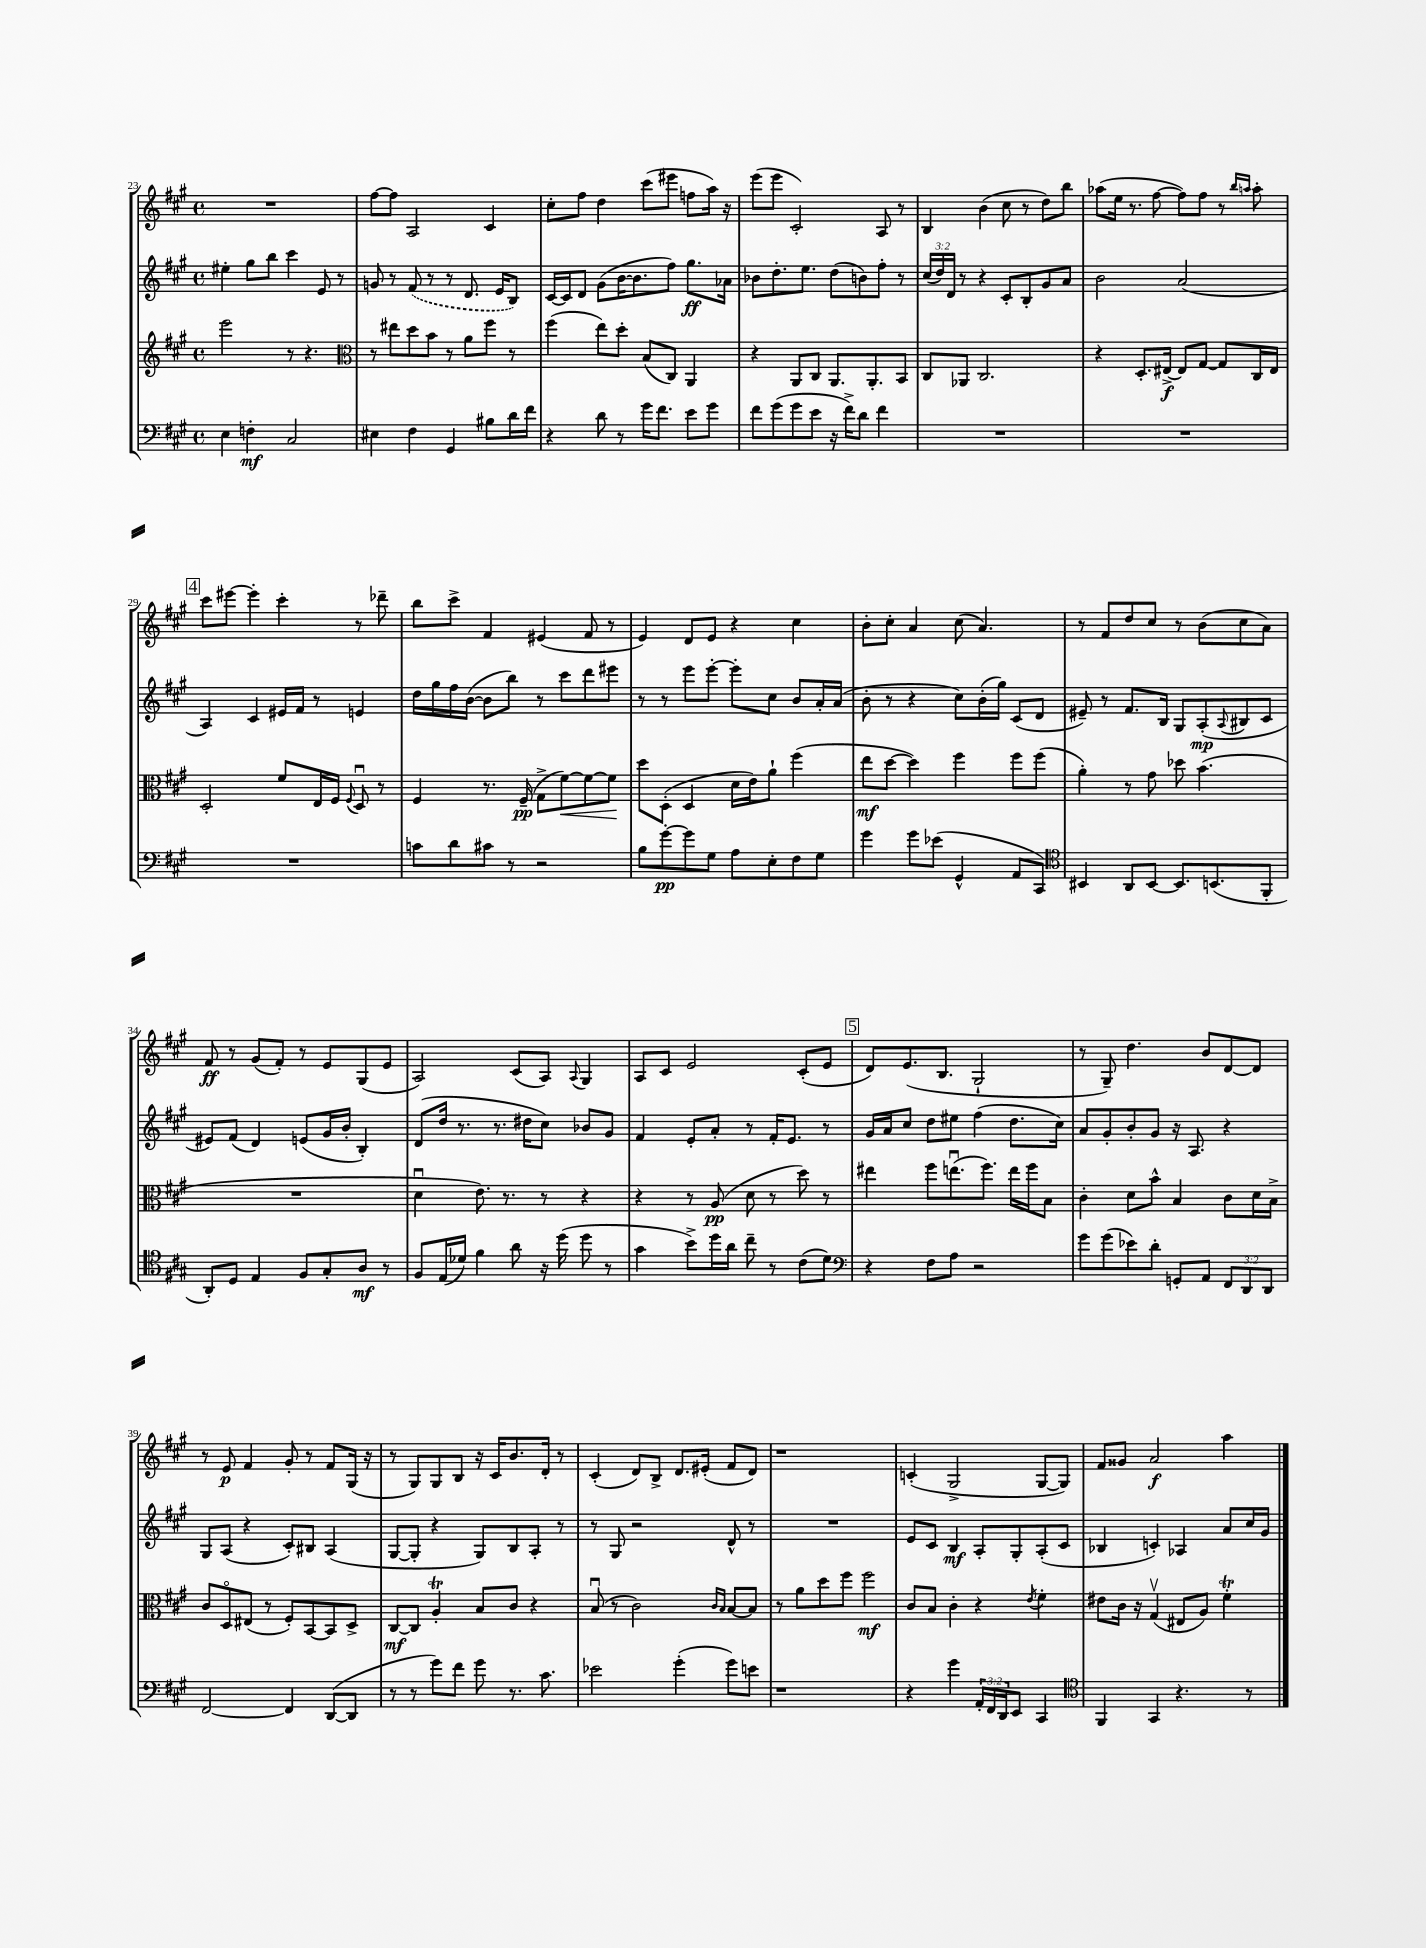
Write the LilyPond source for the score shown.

<<
\new StaffGroup <<
\new Staff = "s0" {
    \clef treble \key a \major \defaultTimeSignature \time 4/4
    R1 |
    fis''8~ fis''8 a2 cis'4 |
    cis''8-. fis''8 d''4 cis'''8( eis'''8 f''8 a''16) r16 |
    e'''8( e'''8 cis'2-.) a8 r8 |
    b4 b'4( cis''8 r8 d''8) b''8 |
    aes''8( e''16 r8. fis''8~ fis''8) fis''8 r8 \grace { b''16 a''16 } a''8-. |
    \mark \markup { \box "4" } cis'''8 eis'''8~ eis'''4-. cis'''4-. r8 des'''8-- |
    b''8 cis'''8-> fis'4 eis'4( fis'8 r8 |
    e'4) d'8 e'8 r4 cis''4 |
    b'8-. cis''8-. a'4 cis''8( a'4.) |
    r8 fis'8 d''8 cis''8 r8 b'8( cis''8 a'8) |
    fis'8\ff r8 gis'8( fis'8-.) r8 e'8 gis8( e'8 |
    a2) cis'8( a8) \appoggiatura { a8 } gis4 |
    a8 cis'8 e'2 cis'8-.( e'8 |
    \mark \markup { \box "5" } d'8) e'8.( b8. gis2-! |
    r8 gis8--) d''4. b'8 d'8~ d'8 |
    r8 e'8\p fis'4 gis'8-. r8 fis'8 gis16( r16 |
    r8 gis8) gis8 b8 r16 cis'16 b'8. d'16-. r8 |
    cis'4-.( d'8) b8-> d'8. eis'16-.( fis'8 d'8) |
    r1 |
    c'4-.( gis2-> gis8~ gis8) |
    fis'8 gisis'8 a'2\f a''4 \bar "|." |
}
\new Staff = "s1" {
    \clef treble \key a \major \defaultTimeSignature \time 4/4 \override Staff.TupletNumber.text = #tuplet-number::calc-fraction-text
    eis''4-. gis''8 b''8 cis'''4 e'8 r8 |
    g'8 r8 \once \slurDashed fis'8( r8 r8 d'8. e'16 b8) |
    cis'16~ cis'16 d'8 gis'8( b'16~ b'8. fis''8) gis''8.\ff aes'16 |
    bes'8 d''8.-. e''8. d''8( b'8) fis''8-. r8 |
    \tuplet 3/2 { cis''16( d''16) d'16 } r8 r4 cis'8-. b8-. gis'8 a'8 |
    b'2 a'2( |
    \mark \markup { \box "4" } a4) cis'4 eis'16 fis'16 r8 e'4 |
    d''16 gis''16 fis''16 b'16~( b'8 b''8) r8 cis'''8 d'''8 eis'''8 |
    r8 r8 e'''8 e'''8~-. e'''8-. cis''8 b'8 a'16-. a'16( |
    b'8-. r8 r4 cis''8) b'16-.( gis''16) cis'8( d'8 |
    eis'8--) r8 fis'8. b16 gis8 a8-.\mp( \appoggiatura { a8 } bis8 cis'8 |
    eis'8) fis'8( d'4) e'8( gis'16 b'16-. b4-.) |
    d'8( d''16 r8. r8. dis''16 cis''8) bes'8 gis'8 |
    fis'4 e'8-. a'8-. r8 fis'16-. e'8. r8 |
    \mark \markup { \box "5" } gis'16 a'16 cis''8 d''8 eis''8 fis''4( d''8. cis''16) |
    a'8 gis'8-. b'8-. gis'8 r16 a8. r4 |
    gis8 a8( r4 cis'8-.) bis8 a4( |
    gis8~ gis8-. r4 gis8) b8 a8-. r8 |
    r8 gis8 r2 d'8-^ r8 |
    R1 |
    e'8 cis'8 b4\mf a8-. gis8-. a8-.( cis'8 |
    bes4 c'4-.) aes4 a'8 cis''16 gis'16 \bar "|." |
}
\new Staff = "s2" {
    \clef treble \key a \major \defaultTimeSignature \time 4/4
    e'''2 r8 r4. |
    \clef alto r8 eis''8 d''8 b'8 r8 a'8 fis''8 r8 |
    fis''4( e''8) d''8-. b8( cis8) a,4 |
    r4 a,8 cis8 a,8. a,8.-. b,8 |
    cis8 aes,8 cis2. |
    r4 d8.-. eis16~->\f eis8 gis8~ gis8 cis16 eis16 |
    \mark \markup { \box "4" } d2-. fis'8 e16 fis16 \appoggiatura { fis8 } d8\downbow r8 |
    fis4 r8. fis16--\pp( gis8-> fis'8~\<) fis'8~ fis'8\! |
    d''8 d8-.( d4 d'16 e'16) a'8-! fis''4( |
    e''8\mf d''8~ d''4) fis''4 fis''8 fis''8( |
    a'4-.) r8 gis'8 des''8 b'4.( |
    R1 |
    d'4\downbow e'8.) r8. r8 r4 |
    r4 r8 a8\pp( d'8 r8 d''8) r8 |
    \mark \markup { \box "5" } eis''4 fis''8 e''8.\downbow( fis''8.) e''16 fis''16 b8 |
    cis'4-. d'8 b'8-^ b4 cis'8 d'16 b16-> |
    cis'8 d8\flageolet eis8( r8 fis8-.) b,8~ b,8 d8-> |
    cis8~\mf cis8 a4-.\trill b8 cis'8 r4 |
    b8\downbow( r8 cis'2) \grace { cis'16 b16 } b8~ b8 |
    r8 a'8 d''8 fis''8 fis''2\mf |
    cis'8 b8 cis'4-. r4 \acciaccatura { e'8 } fis'4-. |
    eis'8 cis'16 r16 gis4\upbow( eis8 a8) fis'4-.\trill \bar "|." |
}
\new Staff = "s3" {
    \clef bass \key a \major \defaultTimeSignature \time 4/4 \override Staff.TupletNumber.text = #tuplet-number::calc-fraction-text
    e4 f4-.\mf cis2 |
    eis4 fis4 gis,4 bis8 d'16 fis'16 |
    r4 d'8 r8 gis'16 fis'8. e'8 gis'8 |
    fis'8 gis'8( gis'8 e'8 r16 fis'16->) d'8 fis'4 |
    R1 |
    R1 |
    \mark \markup { \box "4" } R1 |
    c'8 d'8 cis'8 r8 r2 |
    b8 gis'8~-.\pp gis'8 gis8 a8 e8-. fis8 gis8 |
    gis'4 gis'8 ees'8( gis,4-^ a,8 cis,8) |
    \clef tenor bis,4 a,8 bis,8~ bis,8. b,8.( fis,8-. |
    a,8-.) d8 e4 fis8 gis8-. a8\mf r8 |
    fis8 e16( des'16) fis'4 a'8 r16 d''16( d''8 r8 |
    gis'4 b'8->) d''16 a'16 cis''8-- r8 cis'8( d'8) |
    \mark \markup { \box "5" } \clef bass r4 fis8 a8 r2 |
    gis'8 gis'8( ees'8) d'8-. g,8-. a,8 \tuplet 3/2 { fis,8 d,8 d,8 } |
    fis,2~ fis,4 d,8~( d,8 |
    r8 r8 gis'8) fis'8 gis'8 r8. cis'8. |
    ees'2 gis'4-.( gis'8) e'8 |
    r1 |
    r4 gis'4 \tuplet 3/2 { a,16-. fis,16 d,16 } e,8 cis,4 |
    \clef tenor fis,4 gis,4 r4. r8 \bar "|." |
}
>>
>>
\layout { \context { \Score currentBarNumber = #23 } }
